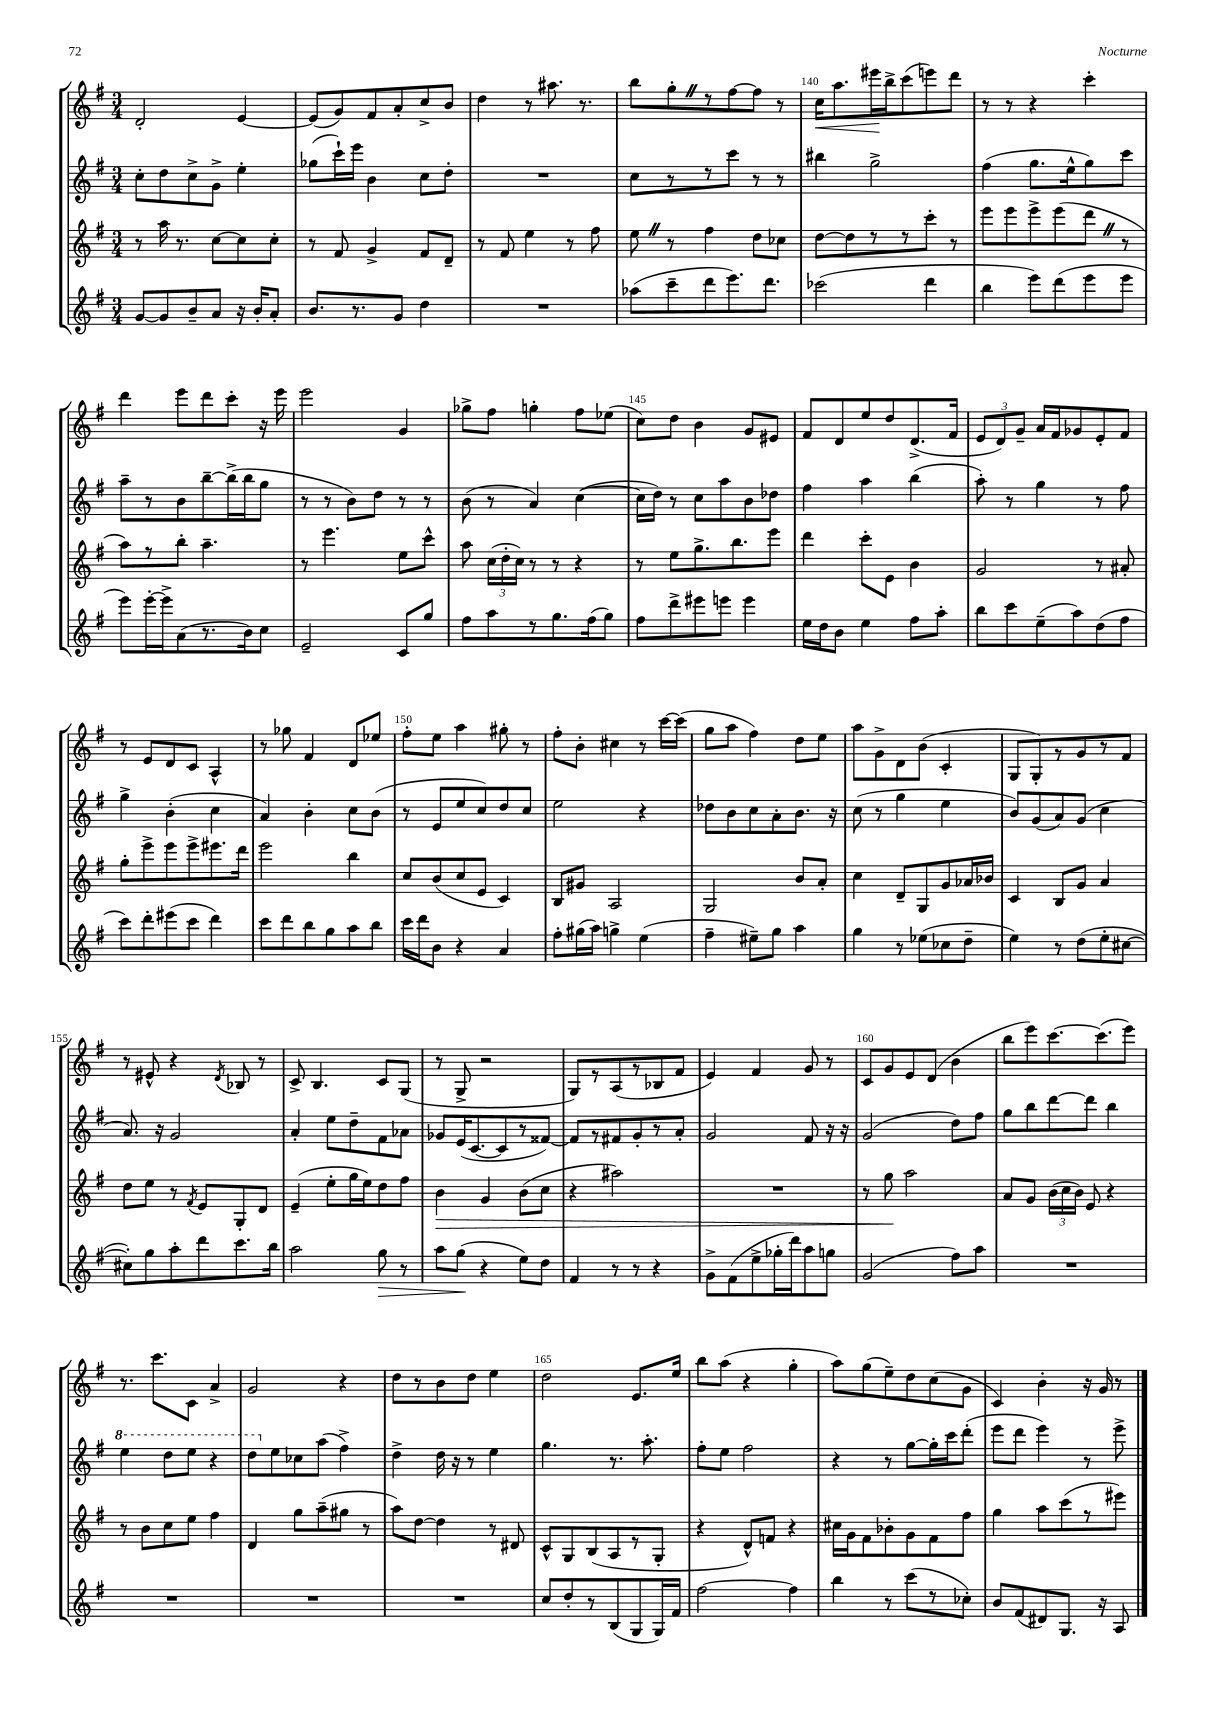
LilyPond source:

<<
\new StaffGroup <<
\new Staff = "s0" {
    \clef treble \key g \major \numericTimeSignature \time 3/4
    \autoBeamOff d'2-. e'4~ |
    e'8[( g'8) fis'8 a'8-. c''8-> b'8] |
    d''4 r8 ais''8. r8. |
    b''8[ g''8-. \once \override BreathingSign.text = \markup { \musicglyph "scripts.caesura.straight" } \breathe r8 fis''8~ fis''8] r8 |
    c''16[\< a''8. eis'''16\! b''16-> c'''8( e'''8) d'''8] |
    r8 r8 r4 c'''4-. |
    d'''4 e'''8[ d'''8 c'''8]-. r16 e'''16 |
    e'''2 g'4 |
    ges''8[-> fis''8] g''4-. fis''8[ ees''8]( |
    c''8[) d''8] b'4 g'8[ eis'8] |
    fis'8[ d'8 e''8 d''8 d'8.->( fis'16] |
    \tuplet 3/2 { e'8[ d'8) g'8]-- } a'16[ fis'16 ges'8 e'8-. fis'8] |
    r8 e'8[ d'8 c'8] a4-^ |
    r8 ges''8 fis'4 d'8[ ees''8] |
    fis''8[-. e''8] a''4 gis''8-. r8 |
    fis''8[-. b'8]-. cis''4 r8 c'''16[~ c'''16]( |
    g''8[ a''8] fis''4) d''8[ e''8] |
    a''8[ g'8-> d'8 b'8]( c'4-. |
    g8[ g8-.) r8 g'8 r8 fis'8] |
    r8 eis'8-^ r4 \acciaccatura { d'8 } bes8 r8 |
    c'8-> b4. c'8[ g8]( |
    r8 g8-> r2 |
    g8[) r8 a8( r8 bes8 fis'8] |
    e'4) fis'4 g'8 r8 |
    c'8[ g'8 e'8 d'8]( b'4 |
    b''8[ e'''8) c'''8.~ c'''8.( e'''8]) |
    r8. c'''8.[ c'8] a'4-> |
    g'2 r4 |
    d''8[ r8 b'8 d''8] e''4 |
    d''2 e'8.[ e''16] |
    b''8[ a''8]( r4 g''4-. |
    a''8[) g''8( e''8--) d''8 c''8( g'8] |
    c'4) b'4-. r16 g'16 r8 \bar "|." |
}
\new Staff = "s1" {
    \clef treble \key g \major \numericTimeSignature \time 3/4
    \autoBeamOff c''8[-. d''8 c''8-> g'8]-> e''4-. |
    ges''8[( c'''16-!) e'''16] b'4 c''8[ d''8]-. |
    R2. |
    c''8[ r8 r8 c'''8] r8 r8 |
    bis''4 g''2-> |
    fis''4( g''8.[ e''16-^ g''8) c'''8] |
    a''8[-- r8 b'8 b''8~-- b''16->( b''16 g''8] |
    r8 r8 b'8[) d''8] r8 r8 |
    b'8( r8 a'4) c''4~( |
    c''16[ d''16]) r8 c''8[ a''8 b'8 des''8] |
    fis''4 a''4 b''4( |
    a''8-.) r8 g''4 r8 fis''8 |
    g''4-> b'4-.( c''4 |
    a'4) b'4-. c''8[ b'8]( |
    r8 e'8[ e''8 c''8) d''8 c''8] |
    e''2 r4 |
    des''8[ b'8 c''8 a'8-. b'8.] r16 |
    c''8( r8 g''4 e''4 |
    b'8[) g'8( a'8) g'8]( c''4 |
    a'8.) r16 g'2 |
    a'4-. e''8[ d''8-- fis'8 aes'8] |
    ges'8[ e'16( c'8.~ c'8 r8 fisis'8]~) |
    fisis'8[ r8 fis'8 g'8-. r8 a'8]-. |
    g'2 fis'8 r16 r16 |
    g'2( d''8[) fis''8] |
    g''8[ b''8 d'''8~ d'''8] b''4 |
    \ottava #1 e'''4 d'''8[ e'''8] r4 |
    d'''8[ \ottava #0 e''8 ces''8 a''8]( fis''4->) |
    d''4-> d''16 r16 r8 e''4 |
    g''4. r8. a''8.-. |
    fis''8[-. e''8] fis''2 |
    r4 r8 g''8[~ g''16-. c'''16 d'''8]-.( |
    e'''8[ d'''8] e'''4) r8 e'''8-> \bar "|." |
}
\new Staff = "s2" {
    \clef treble \key g \major \numericTimeSignature \time 3/4
    \autoBeamOff r8 a''16 r8. c''8[~ c''8 c''8]-. |
    r8 fis'8 g'4-> fis'8[ d'8]-- |
    r8 fis'8 e''4 r8 fis''8 |
    e''8 \once \override BreathingSign.text = \markup { \musicglyph "scripts.caesura.straight" } \breathe r8 fis''4 d''8[ ces''8] |
    d''8[~ d''8 r8 r8 c'''8]-. r8 |
    e'''8[ e'''8 e'''8-> e'''8( d'''8] \once \override BreathingSign.text = \markup { \musicglyph "scripts.caesura.straight" } \breathe r8 |
    a''8[) r8 b''8]-. a''4.-- |
    r8 e'''4. e''8[ c'''8]-^ |
    a''8 \tuplet 3/2 { c''16[( d''16-. c''16]) } r8 r8 r4 |
    r8 e''8[ g''8.-> b''8. e'''8] |
    d'''4 c'''8[-. e'8] b'4 |
    g'2 r8 ais'8-. |
    g''8[-. e'''8-> e'''8 e'''8-> eis'''8. d'''16] |
    e'''2 b''4 |
    c''8[ b'8( c''8 e'8] c'4) |
    b8[ gis'8] a2 |
    g2 b'8[ a'8]-. |
    c''4 d'8[-- g8 g'8 aes'16 bes'16] |
    c'4 b8[ g'8] a'4 |
    d''8[ e''8] r8 \acciaccatura { fis'8 } e'8[ g8-. d'8] |
    e'4--( e''8[-. g''16 e''16) d''8 fis''8] |
    b'4\> g'4 b'8[( c''8] |
    r4 ais''2) |
    R2. |
    r8 g''8\! a''2 |
    a'8[ g'8] \tuplet 3/2 { b'16[( c''16 b'16]) } e'8 r4 |
    r8 b'8[ c''8 e''8] fis''4 |
    d'4 g''8[ a''8--( gis''8] r8 |
    a''8[) d''8]~ d''4 r8 dis'8 |
    c'8[-^ g8 b8( a8 r8 g8]-. |
    r4 d'8[-^) f'8] r4 |
    cis''16[ g'16 fis'8 bes'8-. g'8 fis'8 fis''8] |
    g''4 a''8[ c'''8( r8 eis'''8]) \bar "|." |
}
\new Staff = "s3" {
    \clef treble \key g \major \numericTimeSignature \time 3/4
    \autoBeamOff g'8[~ g'8 b'8-- a'8] r16 b'16[-. a'8]-. |
    b'8.[ r8. g'8] d''4 |
    R2. |
    aes''8[( c'''8-- d'''8 e'''8.) d'''8.] |
    ces'''2( d'''4 |
    b''4 e'''8[) d'''8( e'''8 e'''8] |
    e'''8[) e'''16~-. e'''16-> a'8( r8. b'16) c''8] |
    e'2-- c'8[ g''8] |
    fis''8[ a''8 r8 g''8. fis''16( g''8]) |
    fis''8[ d'''8-> eis'''8 e'''8] e'''4 |
    e''16[ d''16 b'8] e''4 fis''8[ a''8]-. |
    b''8[ c'''8 e''8--( a''8) d''8( fis''8] |
    c'''8[) d'''8-. eis'''8( c'''8] d'''4) |
    c'''8[ d'''8 b''8 g''8 a''8 b''8] |
    c'''16[ d'''16 b'8] r4 a'4 |
    fis''8[-. gis''16( a''16]) g''4-> e''4( |
    fis''4-- eis''8[--) g''8] a''4 |
    g''4 r8 ees''8[( ces''8 d''8]-- |
    e''4) r8 d''8[( e''8-. cis''8]~ |
    cis''8[-.) g''8 a''8-. d'''8 c'''8. b''16] |
    a''2 g''8\> r8 |
    a''8[ g''8]\!( r4 e''8[) d''8] |
    fis'4 r8 r8 r4 |
    g'8[-> fis'8( e''8-> ges''16-. d'''16) a''8 g''8] |
    g'2( fis''8[) a''8] |
    R2. |
    R2. |
    R2. |
    R2. |
    c''8[ d''8-. r8 b8( g8 g16) fis'16] |
    fis''2~ fis''4 |
    b''4 r8 c'''8[( r8 ces''8]-.) |
    b'8[ fis'8( dis'8) g8.] r16 a8 \bar "|." |
}
>>
>>
\layout { \context { \Score currentBarNumber = #136 \override BarNumber.break-visibility = ##(#f #t #t) barNumberVisibility = #(every-nth-bar-number-visible 5) } }
